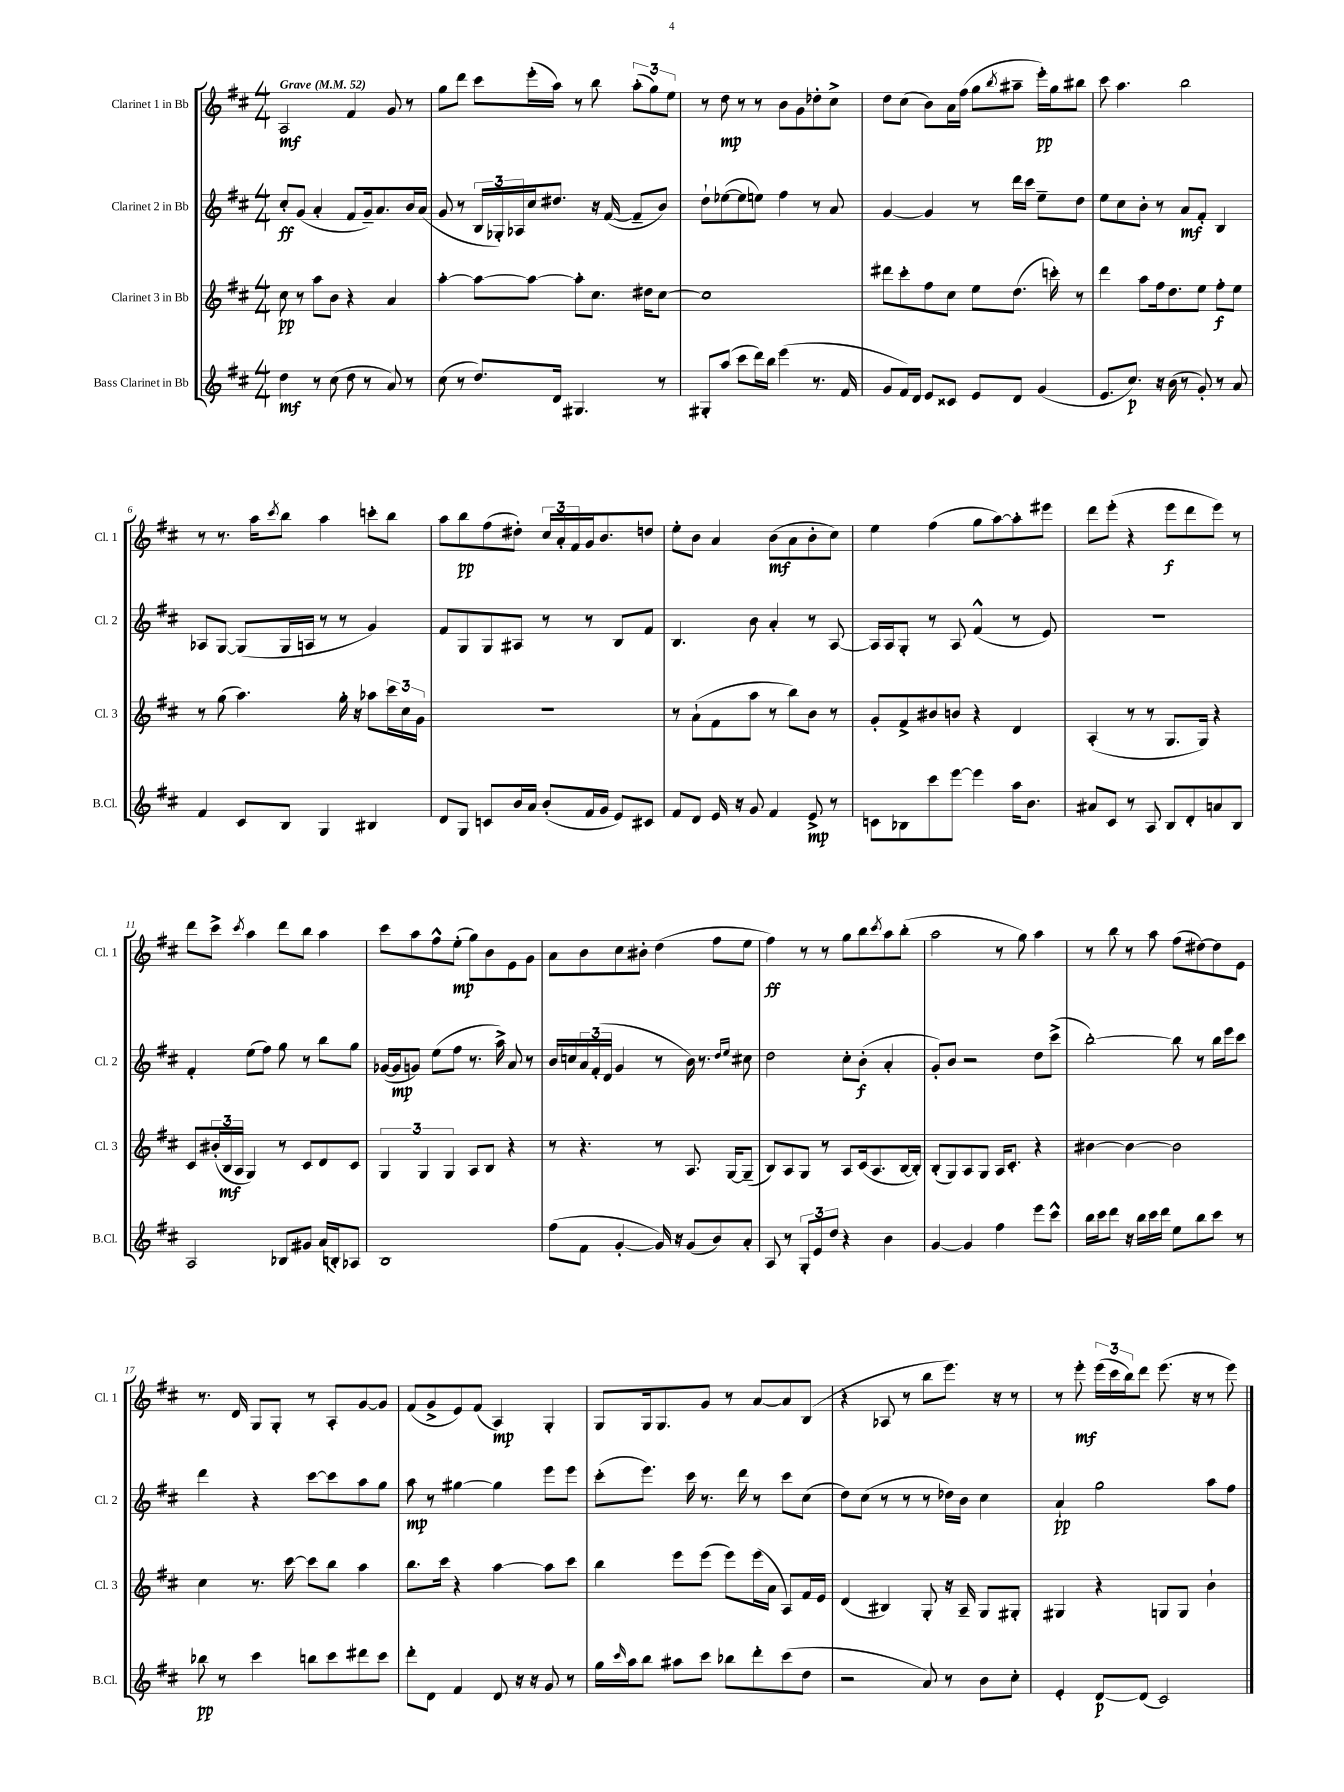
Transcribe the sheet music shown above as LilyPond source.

<<
\new StaffGroup <<
\new Staff = "s0" \with { instrumentName = "Clarinet 1 in Bb" shortInstrumentName = "Cl. 1" } {
    \clef treble \key d \major \numericTimeSignature \time 4/4 \tempo "Grave" 4 = 52
    a2\mf fis'4 g'8 r8 |
    g''8 d'''8 cis'''8 e'''16-.( a''16) r8 b''8 \tuplet 3/2 { a''8-.( g''8) e''8 } |
    r8 d''8\mp r8 r8 b'8 g'8 des''8-. cis''8-> |
    d''8 cis''8( b'8) a'16 fis''16( g''8 \acciaccatura { b''8 } ais''8-- e'''16-.\pp) g''16 bis''8 |
    cis'''8 a''4. b''2 |
    r8 r8. a''16 \acciaccatura { cis'''8 } b''8 a''4 c'''8-. b''8 |
    a''8 b''8\pp fis''8( dis''8-.) \tuplet 3/2 { cis''16 a'16-. fis'16 } g'16 b'8. d''8 |
    e''8-. b'8 a'4 b'8\mf( a'8 b'8-. cis''8) |
    e''4 fis''4( g''8 a''8~) a''8-. eis'''8 |
    d'''8 e'''8-.( r4 e'''8\f d'''8 e'''8) r8 |
    d'''8 cis'''8-> \acciaccatura { cis'''8 } a''4 d'''8 b''8 a''4 |
    cis'''8 a''8 fis''8-^ e''8-.\mp( g''8) b'8 e'8 g'8 |
    a'8 b'8 cis''8 bis'8-. d''4( fis''8 e''8 |
    fis''4\ff) r8 r8 g''8 b''8 \acciaccatura { cis'''8 } a''8 b''8-.( |
    a''2 r8 g''8) a''4 |
    r8 b''8 r8 a''8 fis''8( dis''8~) dis''8 e'8 |
    r8. d'16 g8 g8-. r8 a8-. g'8~ g'8 |
    fis'8( g'8-> e'8) fis'8( a4\mp) g4-. |
    g8 g16 g8. g'8 r8 a'8~ a'8 b8( |
    r4 aes8 r8 b''8 e'''8.) r16 r8 |
    r8 e'''8-.\mf \tuplet 3/2 { e'''16( cis'''16 b''16) } d'''8 e'''8.( r16 r8 e'''8) \bar "|." |
}
\new Staff = "s1" \with { instrumentName = "Clarinet 2 in Bb" shortInstrumentName = "Cl. 2" } {
    \clef treble \key d \major \numericTimeSignature \time 4/4
    cis''8-.\ff g'8( a'4-. fis'8 g'16--) a'8. b'16 a'16( |
    g'8 r8 \tuplet 3/2 { b16 ges16-.) aes16 } cis''16 dis''8. r16 fis'16~( fis'8-- b'8) |
    d''8-! ees''8~( ees''8 e''8) fis''4 r8 a'8 |
    g'4~ g'4 r8 d'''16 cis'''16 e''8-- d''8 |
    e''8 cis''8 b'8-. r8 a'8\mf fis'8-. b4 |
    aes8 g8~ g8( g16 a16 r8 r8 g'4) |
    fis'8 g8 g8 ais8 r8 r8 b8 fis'8 |
    b4. b'8 a'4-. r8 a8~ |
    a16 a16 g8-. r8 a8 fis'4-^( r8 e'8) |
    R1 |
    fis'4-. e''8( fis''8) g''8 r8 b''8 g''8 |
    ges'16~( ges'16\mp g'8) e''8( fis''8 r8. a''16->) a'8 r8 |
    b'16 c''16 \tuplet 3/2 { a'16 fis'16-.( d'16 } g'4 r8 b'16) r8. \grace { d''16 e''16 } cis''8 |
    d''2 cis''8-. b'8-.\f( a'4-. |
    g'8-.) b'8 r2 d''8 cis'''8->( |
    b''2~-.) b''8 r8 b''16 e'''16 cis'''8 |
    d'''4 r4 cis'''8~ cis'''8 a''8 g''8 |
    a''8\mp r8 gis''4~ gis''4 e'''8 e'''8 |
    cis'''8-.( e'''8.) cis'''16 r8. d'''16 r8 cis'''8 cis''8( |
    d''8) cis''8( r8 r8 r8 des''16) b'16 cis''4 |
    a'4-!\pp g''2 a''8 fis''8 \bar "|." |
}
\new Staff = "s2" \with { instrumentName = "Clarinet 3 in Bb" shortInstrumentName = "Cl. 3" } {
    \clef treble \key d \major \numericTimeSignature \time 4/4
    cis''8\pp r8 a''8 b'8 r4 a'4 |
    a''4~-. a''8~ a''8~ a''8-. cis''8. dis''16 cis''8~ |
    cis''1 |
    dis'''8 cis'''8-. fis''8 cis''8 e''8 d''8.( c'''16-.) r8 |
    d'''4 a''8 fis''16 d''8. e''8 fis''8-.\f e''8 |
    r8 g''8( a''4.) g''16-. r16 aes''8 \tuplet 3/2 { cis'''16 cis''16 g'16 } |
    R1 |
    r8 a'8-!( fis'8 a''8 r8 b''8) b'8 r8 |
    g'8-. fis'8-> bis'8 b'8 r4 d'4 |
    a4-.( r8 r8 g8. g16) r4 |
    cis'8 \tuplet 3/2 { bis'16-.( b16\mf a16 } g4) r8 cis'8 d'8 cis'8 |
    \tuplet 3/2 { g4 g4 g4 } a8 b8 r4 |
    r8 r4. r8 a8. g16~ g8--( |
    b8) a8 g8 r8 a8 cis'16( a8. b16~ b16-.) |
    b8-.( g8) a8 g8 a16 cis'8.-. r4 |
    bis'4~ bis'4~ bis'2 |
    cis''4 r8. cis'''16~ cis'''8 b''8 a''4 |
    b''8. cis'''16 r4 a''4~ a''8 cis'''8 |
    b''4 e'''8 e'''8( e'''8) e'''16( a'16 a8) fis'16 e'16 |
    d'4( bis4) g8-. r16 a16-- g8 gis8-. |
    gis4 r4 g8 g8 b'4-! \bar "|." |
}
\new Staff = "s3" \with { instrumentName = "Bass Clarinet in Bb" shortInstrumentName = "B.Cl." } {
    \clef treble \key d \major \numericTimeSignature \time 4/4
    d''4\mf r8 cis''8( d''8 r8 a'8) r8 |
    cis''8( r8 d''8.) d'16 gis4. r8 |
    gis8-. a''8( cis'''8 d'''16) b''16 e'''4( r8. fis'16 |
    g'8 fis'16) d'16 e'8 cisis'8 e'8 d'8 g'4( |
    e'8. cis''8.\p) r16 b'16( r8 g'8-.) r8 a'8 |
    fis'4 cis'8 b8 g4 bis4 |
    d'8 g8 c'8 b'16 a'16 b'8-.( fis'16 g'16 e'8) cis'8 |
    fis'8 d'8 e'16 r16 g'8 fis'4 e'8->\mp r8 |
    c'8 bes8 cis'''8 e'''8~ e'''4 a''16 b'8. |
    ais'8 cis'8 r8 a8 b8 d'8-. a'8 b8 |
    a2 bes8 gis'8 a'16( b16-.) aes8 |
    b1 |
    fis''8( fis'8 g'4~-. g'16) r16 g'8( b'8) a'8-. |
    a8 r8 \tuplet 3/2 { g8-. e'8 d''8 } r4 b'4 |
    g'4~ g'4 fis''4 e'''8 cis'''8-^ |
    b''16 cis'''16 d'''8 r16 b''16 cis'''16 d'''16 e''8 b''8 cis'''8 r8 |
    bes''8\pp r8 cis'''4 b''8 cis'''8 dis'''8 cis'''8 |
    d'''8-. d'8 fis'4 d'8 r16 r16 g'8 r8 |
    g''16 \grace { cis'''16 } a''16 b''8 ais''8 cis'''8 bes''8 d'''8-. cis'''8( d''8 |
    r2 a'8) r8 b'8 cis''8-. |
    e'4-. d'8~\p d'8( cis'2) \bar "|." |
}
>>
>>
